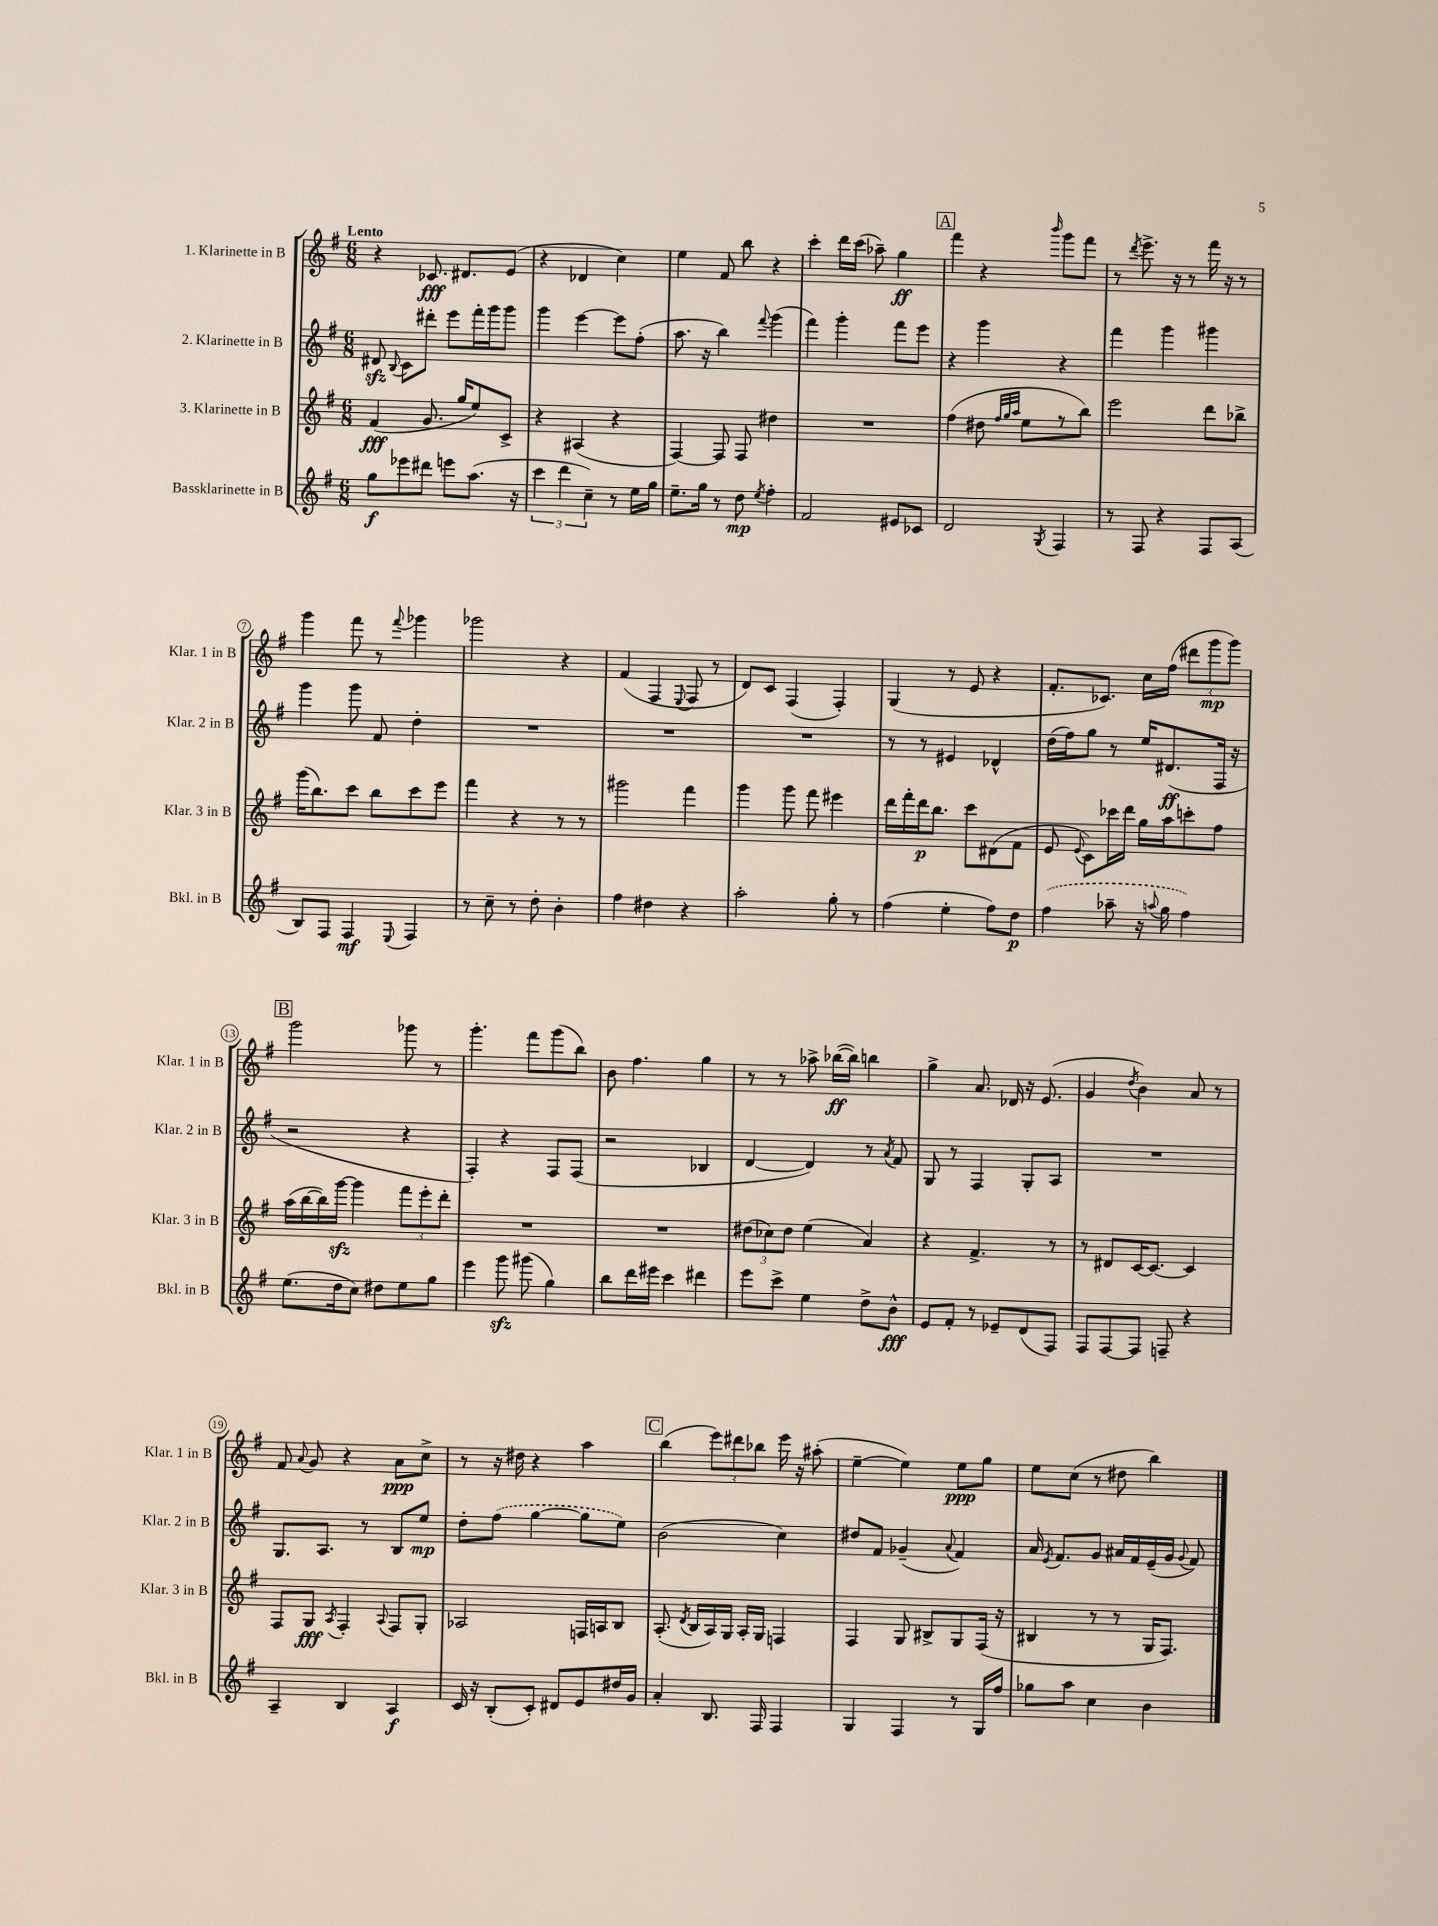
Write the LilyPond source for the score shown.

<<
\new StaffGroup <<
\new Staff = "s0" \with { instrumentName = "1. Klarinette in B" shortInstrumentName = "Klar. 1 in B" } {
    \clef treble \key g \major \numericTimeSignature \time 6/8 \tempo "Lento"
    \autoBeamOff r4 ces'8.\fff dis'8.[ e'8]( |
    r4 des'4 c''4) |
    e''4 fis'8 b''8 r4 |
    c'''4-. d'''16[ c'''16]( aes''8--) g''4\ff |
    \mark \markup { \box "A" } fis'''4 r4 \grace { b'''16 } g'''8[ fis'''8] |
    r8 \acciaccatura { d'''8 } e'''8.-> r16 r8 fis'''16 r16 r8 |
    g'''4 fis'''8 r8 \appoggiatura { fis'''8 } ges'''4 |
    ges'''2 r4 |
    fis'4( fis4 \appoggiatura { e8 } fis8 r8 |
    d'8[) c'8] fis4( fis4-.) |
    g4( r8 e'8 r4 |
    fis'8.[-. ces'8.]) c''16[ fis''16]( \tuplet 3/2 { dis'''8[ g'''8\mp g'''8]) } |
    \mark \markup { \box "B" } g'''2 ges'''8 r8 |
    g'''4.-. fis'''8[ g'''8( b''8]) |
    b'8 fis''4. g''4 |
    r8 r8 aes''8-> bes''16[~\ff( bes''16]) b''4 |
    g''4-> a'8. des'16 r16 e'8.( |
    g'4 \acciaccatura { d''8 } b'4) a'8 r8 |
    fis'8 \appoggiatura { a'8 } g'8 r4 a'8[\ppp c''8]-> |
    r8 r16 dis''16 r4 a''4 |
    \mark \markup { \box "C" } b''4( \tuplet 3/2 { e'''8[) dis'''8 bes''8] } e'''16 r16 ais''8-.( |
    e''4~-- e''4) e''8[\ppp g''8] |
    e''8[ c''8]( r8 dis''8 b''4) \bar "|." |
}
\new Staff = "s1" \with { instrumentName = "2. Klarinette in B" shortInstrumentName = "Klar. 2 in B" } {
    \clef treble \key g \major \numericTimeSignature \time 6/8
    \autoBeamOff dis'8\sfz \appoggiatura { b8 } c'8[ dis'''8]-. e'''8[ fis'''16-. g'''16 g'''8] |
    g'''4 e'''4~ e'''8[ fis''8]-.( |
    a''8. r16 b''4) \appoggiatura { fis'''8 } g'''4( |
    fis'''4) g'''4-. fis'''8[ e'''8] |
    \mark \markup { \box "A" } r4 g'''4 r4 |
    fis'''4 g'''4 gis'''4 |
    g'''4 g'''8 fis'8 d''4-. |
    R2. |
    R2. |
    R2. |
    r8 r8 eis'4 des'4-^ |
    d''16[( fis''16) g''8] r8 e''16[ dis'8.\ff( fis16] r16 |
    \mark \markup { \box "B" } r2 r4 |
    fis4-.) r4 fis8[ fis8]( |
    r2 bes4 |
    d'4~ d'4) r8 \acciaccatura { a'8 } fis'8 |
    g8 r8 fis4 g8[-. a8] |
    R2. |
    g8.[ a8.] r8 b8[ e''8]\mp |
    d''8[-. \once \slurDashed fis''8]( g''4~ g''8[ e''8]) |
    \mark \markup { \box "C" } b'2( c''4) |
    dis''8[ fis'8] ges'4--( \appoggiatura { a'8 } fis'4) |
    a'16 \acciaccatura { e'8 } fis'8.[ g'8] ais'16[ fis'16 e'16--( g'16] \appoggiatura { g'8 } fis'8) \bar "|." |
}
\new Staff = "s2" \with { instrumentName = "3. Klarinette in B" shortInstrumentName = "Klar. 3 in B" } {
    \clef treble \key g \major \numericTimeSignature \time 6/8
    \autoBeamOff fis'4\fff( g'8. g''16[ e''8) c'8]-> |
    r4 ais4( r4 |
    fis4~) fis8 fis8 dis''4 |
    R2. |
    \mark \markup { \box "A" } fis''4( dis''8 \grace { fis''32[ g''32 a''32] } e''8[ r8 b''8]) |
    e'''2 d'''8[ bes''8]-> |
    g'''16[( b''8.) c'''8] b''8[ c'''8 e'''8] |
    fis'''4 r4 r8 r8 |
    gis'''2 fis'''4 |
    g'''4 g'''8 fis'''8 eis'''4 |
    d'''16[ fis'''16-. d'''16\p b''8.] c'''8[ dis'8( fis'8] |
    e'8 \appoggiatura { e'8 } c'8[) ces'''16 d'''16] g''16[ a''16 c'''8-. fis''8] |
    \mark \markup { \box "B" } a''16[( b''16~ b''16) g'''16]~\sfz g'''4 \tuplet 3/2 { fis'''8[ e'''8-. d'''8]-. } |
    R2. |
    R2. |
    \tuplet 3/2 { dis''8[( ces''8) dis''8] } e''4( a'4) |
    r4 fis'4.-> r8 |
    r8 dis'8[ c'16~ c'8.]~ c'4 |
    fis8[ g8]\fff \acciaccatura { a8 } fis4-. \appoggiatura { a8 } fis8[ g8]-. |
    aes2 f16[ a16 b8] |
    \mark \markup { \box "C" } a8.-.( \acciaccatura { d'8 } b16[ a16) g16] a16[-. g16] f4 |
    fis4 g8 bis8[-> g8 fis16]( r16 |
    bis4 r8 r8 g16[ fis8.]) \bar "|." |
}
\new Staff = "s3" \with { instrumentName = "Bassklarinette in B" shortInstrumentName = "Bkl. in B" } {
    \clef treble \key g \major \numericTimeSignature \time 6/8
    \autoBeamOff g''8[\f ees'''8 dis'''8] e'''8[ a''8.]( r16 |
    \tuplet 3/2 { c'''4 d'''4 c''4--) } r8 e''16[ g''16] |
    e''8.[-- g''16] r8 d''8\mp \acciaccatura { e''8 } fis''4-. |
    fis'2 eis'8[ ces'8] |
    \mark \markup { \box "A" } d'2 \acciaccatura { g8 } fis4 |
    r8 fis8 r4 fis8[ a8]( |
    b8[) fis8] fis4\mf \appoggiatura { e8 } fis4 |
    r8 c''8-- r8 d''8-. b'4-. |
    fis''4 dis''4 r4 |
    a''2-. g''8-. r8 |
    fis''4( e''4-. fis''8[) d''8]\p |
    \once \slurDashed fis''4( aes''8-- r16 \appoggiatura { a''8 } g''16 fis''4) |
    \mark \markup { \box "B" } e''8.[( d''16 c''8]) dis''8[ e''8 g''8] |
    e'''4 g'''8\sfz gis'''8( g''4) |
    b''8[ d'''16 eis'''16] c'''4 dis'''4 |
    e'''8[ c'''8]-> e''4 d''8[-> b'8]-^\fff |
    e'8[ fis'8]-. r8 ees'8[-- d'8( fis8]) |
    fis8[ fis8~ fis8] f8-- r4 |
    a4-- b4 a4\f |
    c'16 r16 b8[-.( c'8]-.) dis'8[ e'8 dis''16 g'16] |
    \mark \markup { \box "C" } a'4-. b8. fis16 fis4 |
    g4 fis4 r8 g16[ fis''16] |
    ges''8[ a''8] c''4 b'4 \bar "|." |
}
>>
>>
\layout { \context { \Score \override BarNumber.stencil = #(make-stencil-circler 0.1 0.3 ly:text-interface::print) } }
